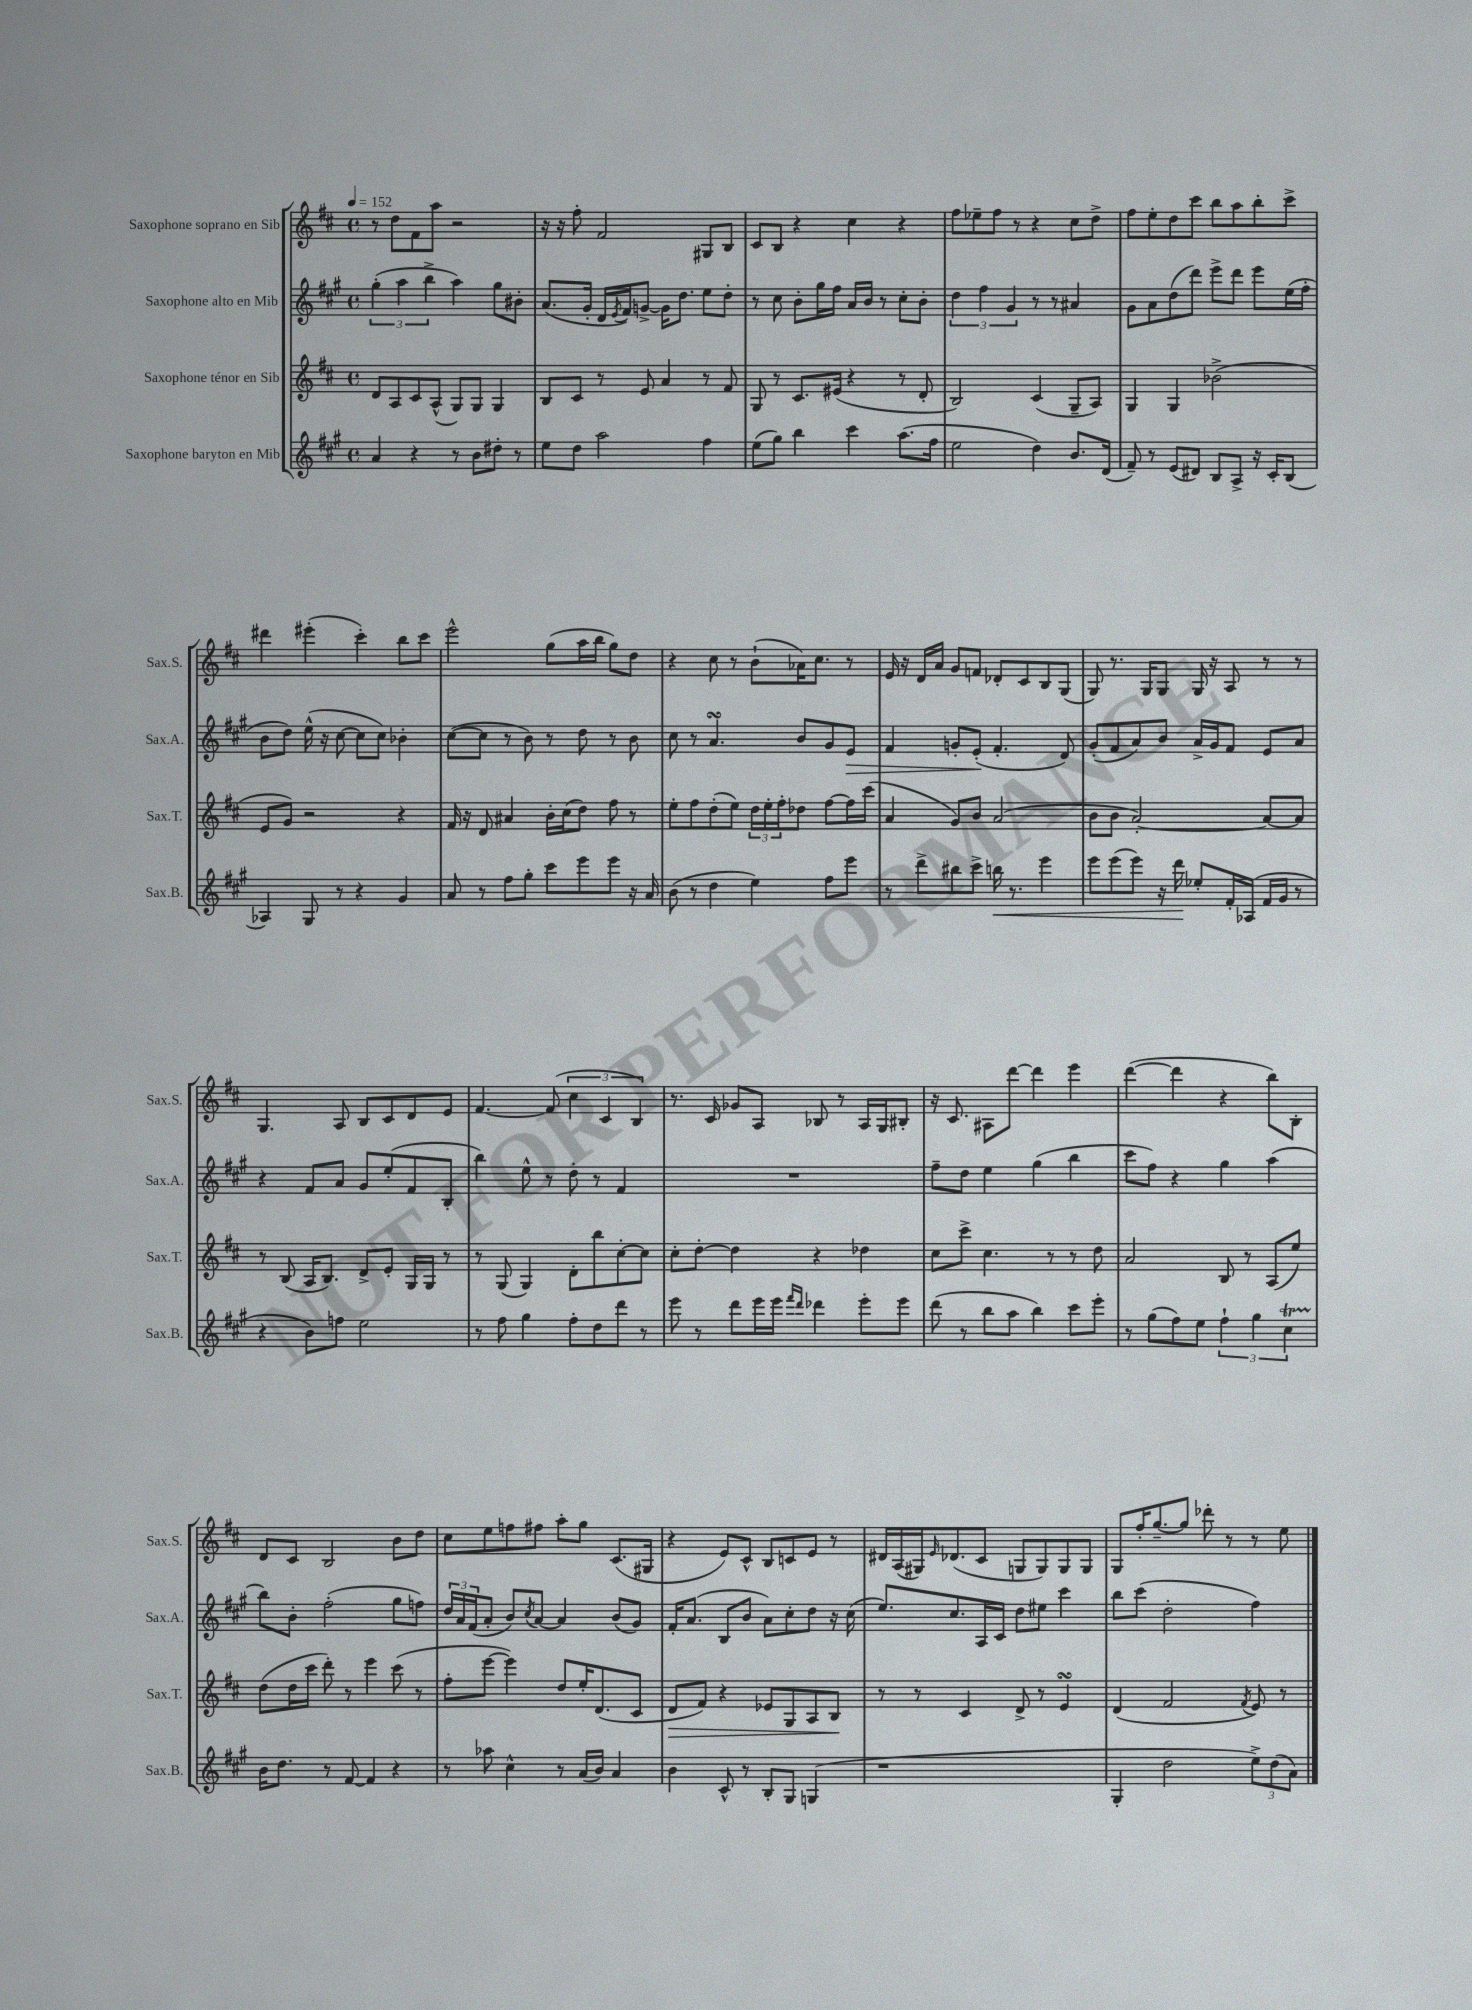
<<
\new StaffGroup <<
\new Staff = "s0" \with { instrumentName = "Saxophone soprano en Sib" shortInstrumentName = "Sax.S." } {
    \clef treble \key d \major \defaultTimeSignature \time 4/4 \tempo 4 = 152
    r8 d''8 fis'8 a''8 r2 |
    r16 r16 fis''8-. fis'2 gis8 b8 |
    cis'8 b8 r4 cis''4 r4 |
    fis''8 ees''8-- fis''8 r8 r4 cis''8 d''8-> |
    fis''8 e''8-. d''8 cis'''8 b''8 a''8 b''8-. cis'''8-> |
    dis'''4 eis'''4-.( cis'''4-.) b''8 cis'''8 |
    e'''2-^ g''8( a''16 b''16 g''8) d''8 |
    r4 cis''8 r8 b'8-!( aes'16) cis''8. r8 |
    e'16 r16 d'16 a'16 g'8 f'8 des'8-. cis'8 b8 g8( |
    g8) r8. g16 g8 g16 r16 a8 r8 r8 |
    g4. a8 b8 cis'8 d'8 e'8 |
    fis'4.~ fis'8( \tuplet 3/2 { cis''4 cis'4 b4) } |
    r8. cis'16 ges'8 a8 bes8 r8 a16 g16 bis8-. |
    r16 cis'8. ais8 d'''8~ d'''4 e'''4 |
    d'''4~( d'''4 r4 b''8) b8-. |
    d'8 cis'8 b2 b'8 d''8 |
    cis''8 e''8 f''8 fis''8 a''8-. g''8 cis'8.( gis16 |
    r4 e'8) cis'8-^ b8 c'8 e'8 r8 |
    dis'16 a16( gis16) \grace { e'16 } des'8.( cis'8 g8 g8) g8 g8 |
    g8 fis''16-. g''8.~-- g''8 des'''8-. r8 r8 e''8 \bar "|." |
}
\new Staff = "s1" \with { instrumentName = "Saxophone alto en Mib" shortInstrumentName = "Sax.A." } {
    \clef treble \key a \major \defaultTimeSignature \time 4/4
    \tuplet 3/2 { gis''4-.( a''4 b''4-> } a''4) gis''8 bis'8-. |
    a'8.( gis'16-. d'16 \acciaccatura { e'8 } fis'16) g'8~-> g'16 d''8. e''8 d''8-. |
    r8 cis''8 b'8-. gis''16 fis''16 a'16 b'16 r8 cis''8-. b'8-. |
    \tuplet 3/2 { d''4 fis''4 gis'4 } r8 r8 ais'4 |
    gis'8 a'8 d''8( d'''8) e'''8-> d'''8 e'''8 e''16( fis''16-. |
    b'8 d''8) e''16-^( r16 cis''8~ cis''8 cis''8) bes'4-. |
    cis''8~( cis''8 r8 b'8) r8 d''8 r8 b'8 |
    cis''8 r8 a'4.\turn b'8 gis'8 e'8\> |
    fis'4 g'8-. e'8-.\!( fis'4.-. d'8) |
    gis'8-.( fis'8 a'8) b'8 a'16-> gis'16 fis'8 e'8 a'8 |
    r4 fis'8 a'8 gis'8 e''8-.( fis'8 b8-. |
    b''4) e''8-^ r8 d''8-. r8 fis'4 |
    R1 |
    fis''8-- d''8 e''4 gis''4( b''4 |
    cis'''8 fis''8) r4 gis''4 a''4( |
    b''8) b'8-. fis''2-.( gis''8 f''8) |
    \tuplet 3/2 { d''16 a'16 fis'16( } a'8-. b'8) \acciaccatura { cis''8 } a'8~ a'4 b'8( gis'8) |
    fis'16-. a'8.( b8 b'8 a'8) cis''8-. d''8 r16 cis''16( |
    e''8.) cis''8. a16 cis'16 d''8 eis''8 cis'''4 |
    b''8 cis'''8( d''2-. fis''4) \bar "|." |
}
\new Staff = "s2" \with { instrumentName = "Saxophone ténor en Sib" shortInstrumentName = "Sax.T." } {
    \clef treble \key d \major \defaultTimeSignature \time 4/4
    d'8 a8 cis'8 a8-^( g8) g8 g4 |
    b8 cis'8 r8 e'8 a'4 r8 fis'8 |
    g8 r8 cis'8. eis'16( r4 r8 d'8-. |
    b2) cis'4( g8-- a8) |
    g4 g4 bes'2->( |
    e'8 g'8) r2 r4 |
    fis'16 r16 d'8 ais'4 b'16-. cis''16( d''8) fis''8 r8 |
    e''8-. fis''8 d''8-.( e''8) \tuplet 3/2 { d''16 e''16-. fis''16-. } des''8 fis''8~ fis''16 cis'''16( |
    a'4 g'8) b'8 a'2( |
    b'8 b'8 a'2~-.) a'8~ a'8 |
    r8 b8( a16 b8.) d'8-> e'8-. g16 g16 r8 |
    r8 g8( g4) d'8-. b''8 cis''8~-. cis''8 |
    cis''8-. d''8~-. d''4 r4 des''4 |
    cis''8 cis'''8-> cis''4. r8 r8 d''8 |
    a'2 b8 r8 a8( e''8) |
    d''8( d''16 cis'''16 d'''8-.) r8 e'''4 cis'''8( r8 |
    fis''8-. e'''8~ e'''4) d''8 e''16-. d'8.( cis'8 |
    d'8\> fis'8) r4 ees'8 g8 a8 b8\! |
    r8 r8 cis'4 d'8-> r8 e'4\turn |
    d'4( fis'2 \acciaccatura { fis'8 } e'8) r8 \bar "|." |
}
\new Staff = "s3" \with { instrumentName = "Saxophone baryton en Mib" shortInstrumentName = "Sax.B." } {
    \clef treble \key a \major \defaultTimeSignature \time 4/4
    a'4 r4 r8 b'8 dis''8-. r8 |
    e''8 d''8 a''2 fis''4 |
    e''8( gis''8) b''4 cis'''4 a''8.( fis''16 |
    e''2 d''4) b'8. d'16( |
    fis'8--) r8 e'8( dis'8) b8 a8-> r16 cis'16-. b8( |
    aes4) gis8 r8 r4 gis'4 |
    a'8 r8 fis''8 gis''8-. cis'''8 e'''8 e'''8 r16 a'16 |
    b'8( r8 d''4 e''4) fis''8 e'''8 |
    r8 d'''8-> bis''8 cis'''8-> b''16\< r8. e'''4 |
    e'''8 e'''8( e'''8) r16 d'''16\! ees''8-. fis'16-. aes16( fis'16 gis'16 r8 |
    r4 b'8) f''8 e''2 |
    r8 fis''8 gis''4 fis''8-. d''8 d'''8 r8 |
    e'''8 r8 d'''8 e'''16 e'''16 \grace { fis'''16 d'''16 } des'''4 e'''8-. e'''8 |
    d'''8( r8 b''8 a''8 b''4) cis'''8 e'''8-. |
    r8 gis''8( fis''8) e''8 \tuplet 3/2 { fis''4-! gis''4 cis''4\startTrillSpan } |
    b'16\stopTrillSpan d''8. r8 fis'8~ fis'4 r4 |
    r8 aes''8 cis''4-^ r8 a'16( b'16) a'4 |
    b'4 cis'8-^ r8 b8-. gis8 g4( |
    r1 |
    gis4-. d''2 \tuplet 3/2 { e''8->) d''8( a'8) } \bar "|." |
}
>>
>>
\layout { \context { \Score \remove "Bar_number_engraver" } }
